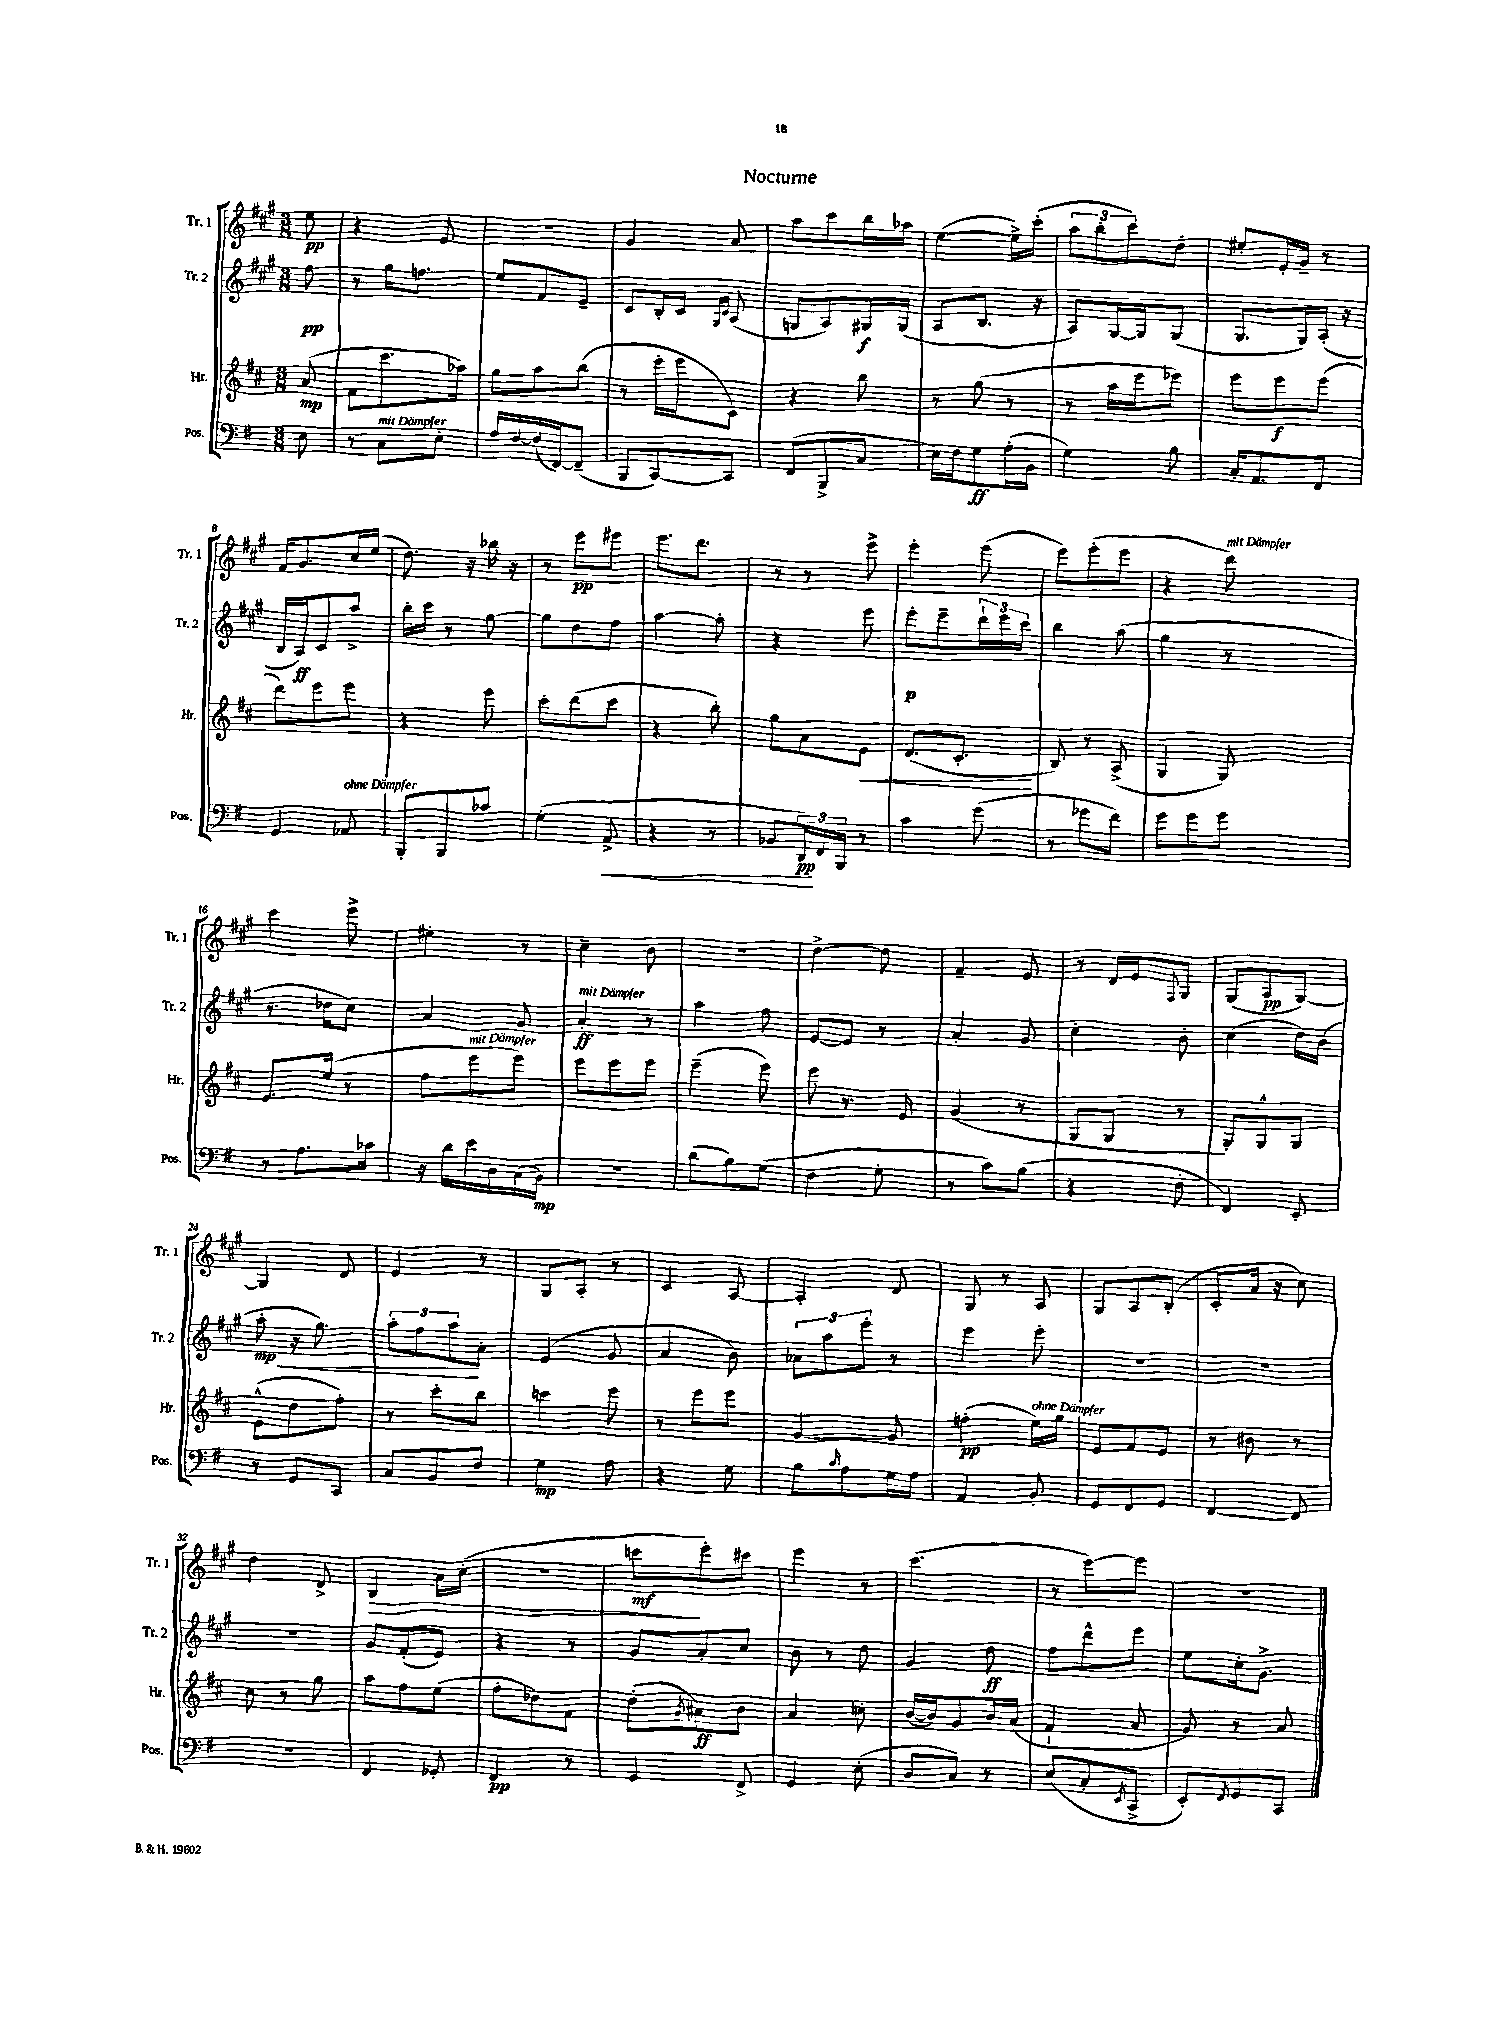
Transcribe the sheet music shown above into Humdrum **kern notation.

**kern	**kern	**kern	**kern
*staff4	*staff3	*staff2	*staff1
*clefF4	*clefG2	*clefG2	*clefG2
*k[f#]	*k[f#c#]	*k[f#c#g#]	*k[f#c#g#]
*M3/8	*M3/8	*M3/8	*M3/8
8E	(8a	8ff#	8ee
=	=	=	=
8r	8f#	8r	4r
8C	8.ccc#	16gg#	.
.	.	8.ff	.
8E'	.	.	8e
.	16aa-)	.	.
=	=	=	=
16A	8gg	8ee	4.r
[16F#	.	.	.
(16F#]	8aa	8f#	.
[16FF#)	.	.	.
(8FF#~]	(8bb	8e~	.
=	=	=	=
8BBB	8r	8c#	4g#
[8CC)	16eee'	16B'	.
.	16eee	16c#	.
.	.	16qqG#	.
.	.	16qqc#	.
8CC]	8c#)	(8A	8a
=	=	=	=
(8FF#	4r	8G	8aa
8BBB^	.	8A)	8ccc#
8C	8bb	16G#	16bb
.	.	(16G#	16aa-
=	=	=	=
16E)	8r	8A	([4ee
16F#	.	.	.
8G	(8gg	8.B	.
(16A'	8r	.	16ee^])
16BB	.	16r	(16ccc#'
=	=	=	=
4G)	8r	8A)	12aa
.	.	.	12bb'
.	16aa	[16G#	.
.	.	.	12ccc#)
.	16eee	16G#]	.
8B	8eee-)	(8G#	8dd'
=	=	=	=
16C'	8eee	8.G#	8ee#'
8.AA	.	.	.
.	8eee	.	16e'
.	.	16G#)	16g#~
8FF#	(8eee	(16A'	8r
.	.	16r	.
=	=	=	=
4GG	8ddd)	16B	16f#
.	.	16A)	8.g#
.	8eee	8c#	.
8AA-	8eee	8aa^	16cc#
.	.	.	(16ee
=	=	=	=
8BBB'	4r	16bb'	8.dd)
.	.	16ccc#	.
8BBB	.	8r	.
.	.	.	16r
8c-	8eee	[8gg#	16bb-
.	.	.	16r
=	=	=	=
(4G'	8ccc#'	8gg#]	8r
.	(8ddd	8dd	8eee
8AA^	8ccc#	8ff#	8eee#
=	=	=	=
4r	4r	[4aa	8.eee
.	.	.	8.ddd
8r	8bb')	8aa']	.
=	=	=	=
8BB-	8gg	4r	8r
24DD)	8a	.	8r
24FF#	.	.	.
24BBB	.	.	.
8r	8e	8eee	8eee^
=	=	=	=
4c	(8.d	8eee'	4eee'
.	.	8eee~	.
.	8.c#'	.	.
(8g	.	24ddd`	(8eee
.	.	24eee	.
.	.	24ccc#	.
=	=	=	=
8r	8B)	4bb	8eee)
8g-	8r	.	(8eee'
8f#)	(8A^	(8aa	8eee
=	=	=	=
8g	4G	4gg#	4r
8g	.	.	.
8g	8G)	8r	8ddd)
=	=	=	=
8r	8.e	8.r	4ccc#
8.A	.	.	.
.	(16ee	16dd-	.
.	8r	8cc#)	8eee^
16c-	.	.	.
=	=	=	=
16r	8ff#	4a	4ee#'
16d	.	.	.
16e	8eee	.	.
16D	.	.	.
(16C	8eee)	8g#	8r
16BB)	.	.	.
=	=	=	=
4.r	8eee	4a'	4cc#~
.	8eee	.	.
.	8eee	8r	8b
=	=	=	=
(8d	(4eee~	4aa	4.r
8B)	.	.	.
(8G	8eee)	8ff#	.
=	=	=	=
4F#	8eee	[8e	[4dd^
.	8.r	8e]	.
8G'	.	8r	8dd]
.	16e	.	.
=	=	=	=
8r	(4g	4a'	4f#~
8c)	.	.	.
(8B	8r	8g#	8e
=	=	=	=
4r	8G	4cc#'	8r
.	8G	.	16d
.	.	.	16e
.	.	.	8qqF#
8F#'	8r	8b'	8G#
=	=	=	=
4FF#)	8G')	(4cc#	(8G#
.	8G^^	.	8A
8EE'	8G	16dd)	[8G#)
.	.	(16b	.
=	=	=	=
8r	(8e^^	8aa'	4G#]
8GG	8dd	16r	.
.	.	8.gg#)	.
8CC	8ff#')	.	8d
=	=	=	=
8C	8r	12aa'	4e
.	.	12ff#	.
8BB	8ccc#'	.	.
.	.	12aa	.
8F#	8bb	8a'	8r
=	=	=	=
4G	4ccc	(4e	8G#
.	.	.	8A'
8A	8eee	8g#	8r
=	=	=	=
4r	8r	4a	4c#
.	8eee	.	.
8G	8eee	8b)	[8A
=	=	=	=
8B	[4g	12a-	4A']
.	.	12aa	.
16qqc	.	.	.
8A	.	.	.
.	.	12eee'	.
16G	8g]	8r	8d
16A	.	.	.
=	=	=	=
4AA	(4ff'	4eee	8G#
.	.	.	8r
8BB'	16ee)	8eee'	8A
.	16gg	.	.
=	=	=	=
8GG	8e	4.r	8G#
8FF#	8f#	.	8A
8GG	8e	.	(8B'
=	=	=	=
[4FF#	8r	4.r	8c#'
.	8b#	.	16a
.	.	.	16r
8FF#]	8r	.	8cc#)
=	=	=	=
4.r	8cc#	4.r	4dd
.	8r	.	.
.	8gg	.	8d^
=	=	=	=
4FF#	8aa	8g#	4B
.	8ff#	(8f#'	.
8GG-'	(8ee	8e)	16a
.	.	.	(16cc#'
=	=	=	=
4FF#	8ff#'	4r	4.r
.	8dd-)	.	.
8r	8f#	8r	.
=	=	=	=
4GG	(8dd'	8g#	8ccc
.	8qg	.	.
.	8a#)	8a'	8eee')
8FF#^	8b	8cc#	8ccc#
=	=	=	=
4GG	4a	8b	4eee
.	.	8r	.
(8E'	8cc'	8dd	8r
=	=	=	=
8D	([16b	4g#	(4.ccc#
.	16b])	.	.
8C)	8g	.	.
8r	16b	8dd	.
.	(16a	.	.
=	=	=	=
(8E	4f#`	8ff#	8r
8C'	.	8ddd^^	[8eee)
8qEE	.	.	.
8CC^	8a	8eee	8eee]
=	=	=	=
8EE')	8g)	8ee	4.r
8qFF#	.	.	.
8GG	8r	16cc#'	.
.	.	8.g#^	.
8CC	8a	.	.
==	==	==	==
*-	*-	*-	*-
